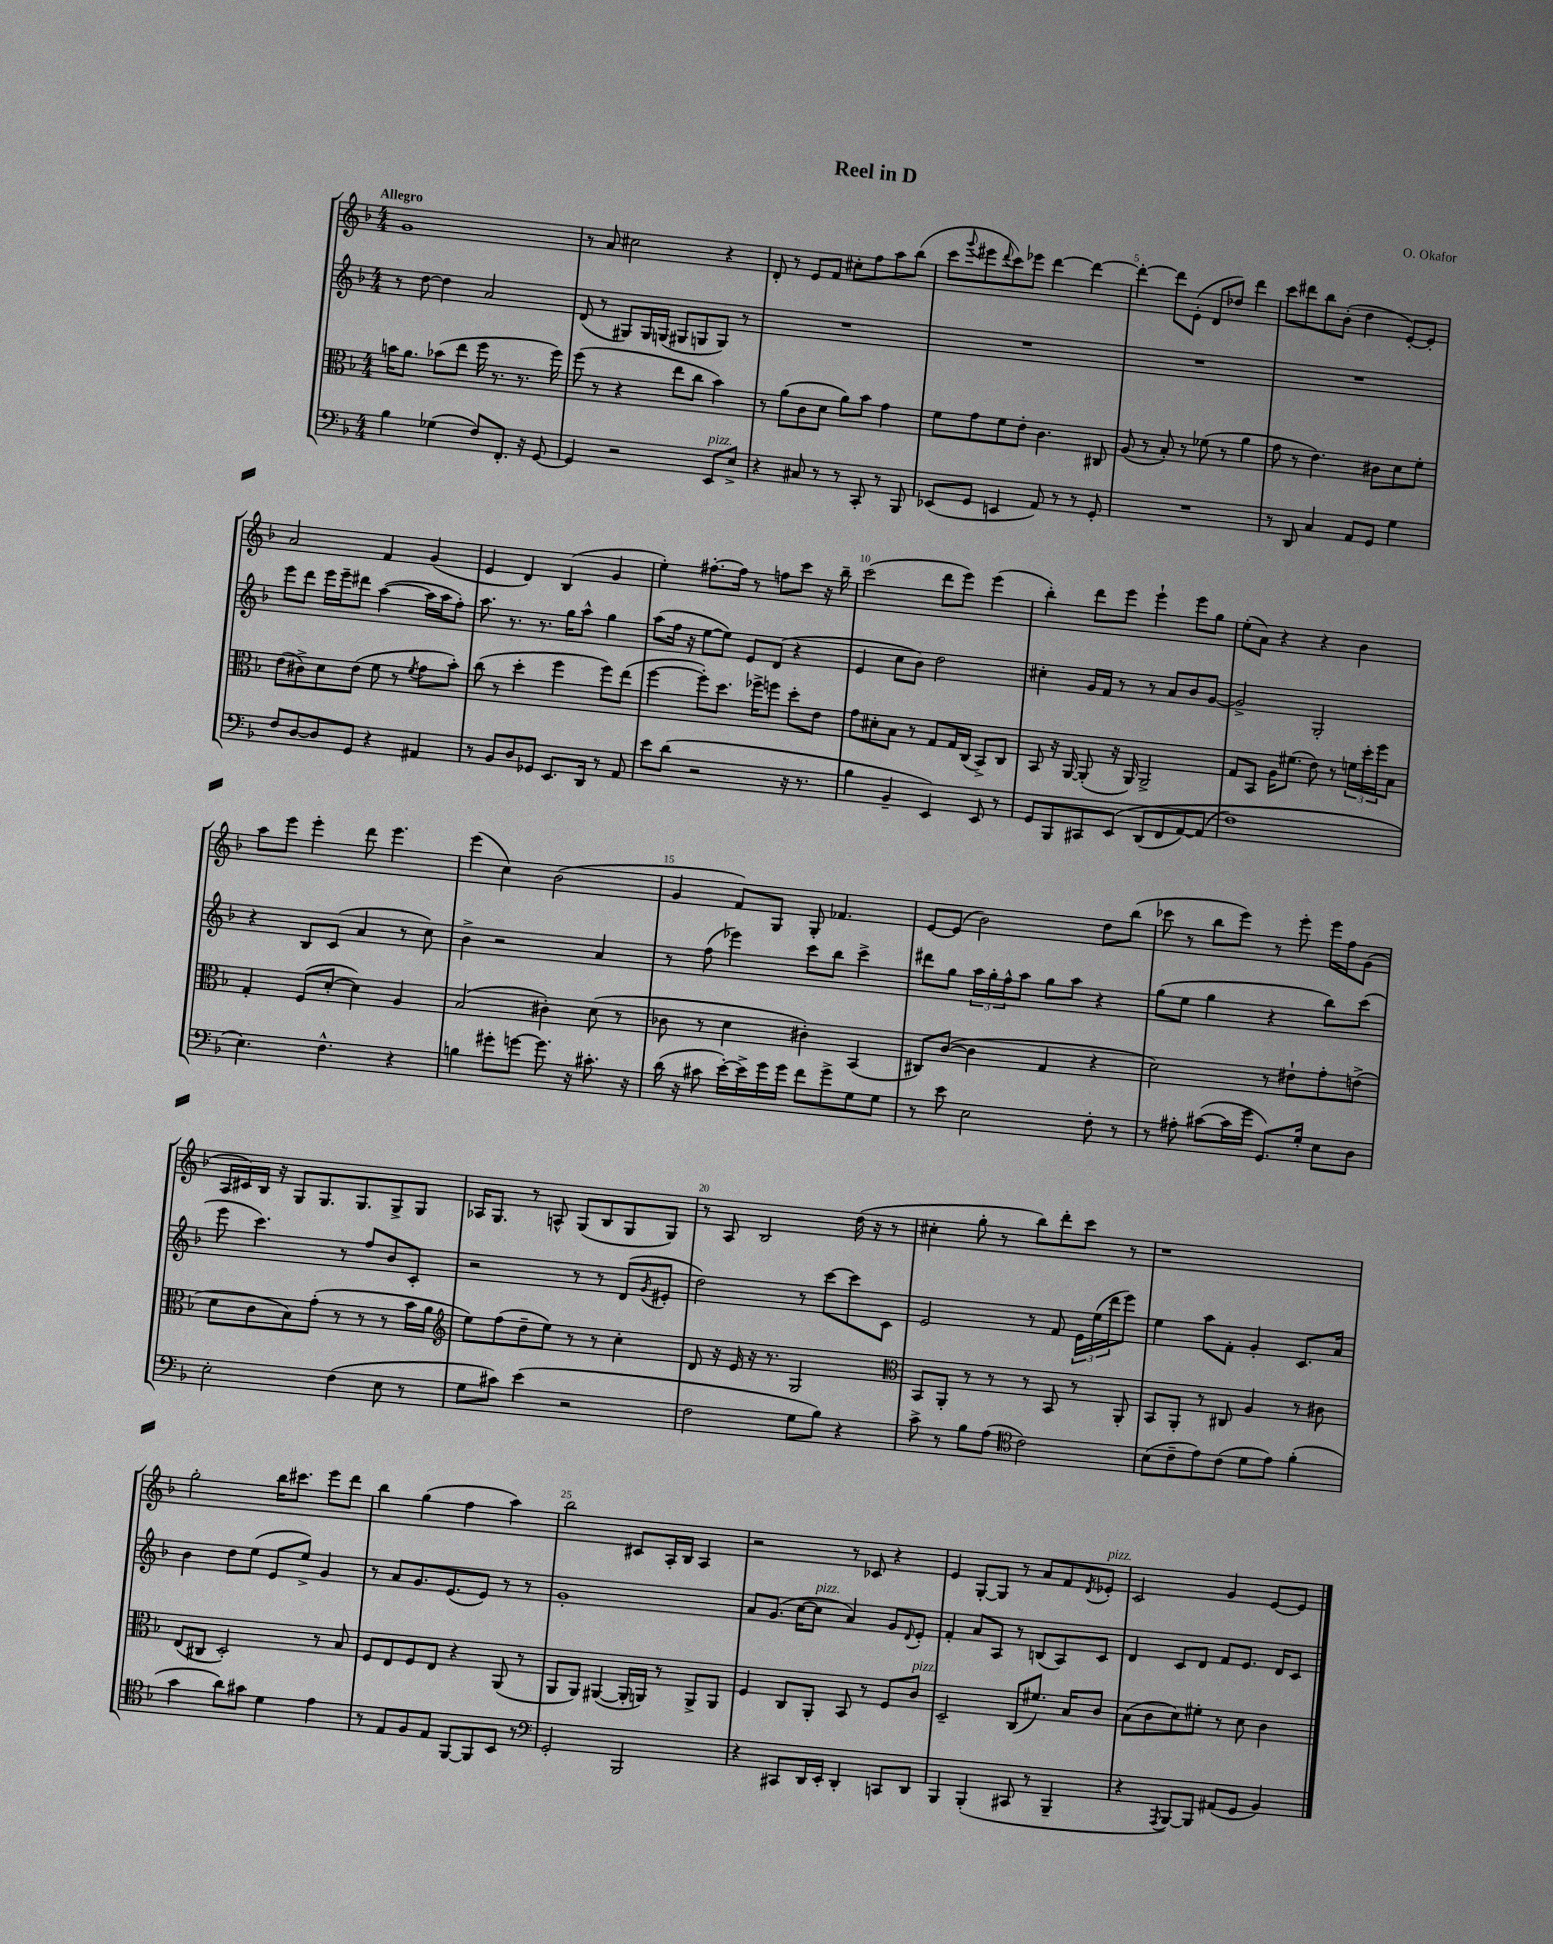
\header { title = "Reel in D" composer = "O. Okafor" }
<<
\new StaffGroup <<
\new Staff = "s0" {
    \clef treble \key f \major \numericTimeSignature \time 4/4 \tempo "Allegro"
    g'1 |
    r8 a'8 cis''2 r4 |
    d'8-. r8 e'8 f'8 cis''8-. f''8 a''8 bes''8( |
    c'''8 \appoggiatura { g'''8 } eis'''8 \appoggiatura { d'''8 } c'''8) ees'''8 d'''4~ d'''4~ |
    d'''4~-. d'''8 e'8-.( d'8 des''8) d'''4 |
    c'''8 dis'''8 bes''8 bes'8-.( d''4 e'8~-.) e'8-. |
    a'2 f'4 g'4( |
    e'4 d'4) bes4( g'4 |
    e''4-.) fis''8.~-. fis''16 r8 f''8 c'''8 r16 bes''16-- |
    c'''2( d'''8 e'''8) e'''4( |
    bes''4-.) d'''8 e'''8 e'''4-! e'''8 g''8 |
    e''8-.( a'8) r4 r4 bes'4 |
    a''8 e'''8 e'''4-. d'''8 e'''4. |
    e'''4( c''4) bes'2( |
    g'4 f'8) g8 g8-. fes'4. |
    e'8~ e'8( bes'2) d''8 bes''8( |
    ces'''8 r8 bes''8 e'''8) r8 e'''8-. e'''16 f''16 g'8( |
    a16 cis'16) bes16 r16 g8 g8. g8. g8-> g8 |
    aes16 g8. r8 a8-^ g8( bes8 g8 g8) |
    r8 a8 bes2 d''16( r16 r8 |
    cis''4-. g''8-. r8 bes''8) d'''8-. c'''8 r8 |
    r1 |
    g''2-. bes''16 cis'''8. e'''8 d'''8 |
    bes''4 g''4( f''4 a''4) |
    bes''2 cis'8 a16-. bes16 a4 |
    r2 r8 ces'8 r4 |
    e'4 g8~-. g8 r8 a'8 f'8 \acciaccatura { d'8 } ees'8-.^\markup { \italic "pizz." } |
    c'2 g'4 e'8~ e'8 \bar "|." |
}
\new Staff = "s1" {
    \clef treble \key f \major \numericTimeSignature \time 4/4
    r8 d''8~ d''4 a'2 |
    d'8( r8 gis8) gis16 g16( gis8 g8 g8) r8 |
    R1 |
    R1 |
    R1 |
    R1 |
    e'''8 d'''8 e'''16 e'''16-- dis'''8 a''4~( a''16 a''16 f''8-.) |
    a''8. r8. r8. g''16 a''8-^ g''4 |
    a''8( f''16 r16 e''8~ e''8) e'8 d'8( r4 |
    e'4 c''8 bes'8) d''2 |
    cis''4-. g'16 f'16 r8 r8 a'8 bes'8 g'8~ |
    g'2-> g2-. |
    r4 bes8 c'8( a'4 r8 c''8) |
    bes'4-> r2 a'4 |
    r8 f''8( ees'''4) c'''8 bes''8 c'''4-> |
    dis'''8 g''8 \tuplet 3/2 { a''16 g''16-. f''16-^ } a''8 g''8 a''8 r4 |
    g''8( e''8 g''4 r4 bes''8) c'''8( |
    e'''8 c'''4.) r8 f''8 bes'8 c'8-. |
    r2 r8 r8 d'8( \acciaccatura { g'8 } eis'8-. |
    d''2) r8 c'''8~ c'''8 c'8 |
    e'2 r8 f'8 \tuplet 3/2 { e'16 e''16( d'''16 } e'''8) |
    e''4 a''8 f'8-. g'4-. c'8. a'16 |
    bes'4 d''8 e''8( e'8 e''8->) g'4 |
    r8 a'8 g'8. e'8.( e'8) r8 r8 |
    g'1-. |
    a'8 g'8.( c''16~ c''8^\markup { \italic "pizz." } a'4) g'8 \appoggiatura { d'8 } e'8-. |
    f'4-. a'8 a8 r8 b8( a8) c'8 |
    d'4 c'8 d'8 f'8 e'8. d'16 c'8 \bar "|." |
}
\new Staff = "s2" {
    \clef alto \key f \major \numericTimeSignature \time 4/4
    b'16 a'8. bes'8( e''8 f''16 r8. r8. f''16) |
    f''8( r8 r4 e''8 c''8 bes'4) |
    r8 a'8( c'8 d'8 a'8) bes'8 g'4 |
    f'8 g'8 f'8 e'8-. c'4. cis8 |
    a8( r8 bes8-.) r8 fes'8( r8 a'4 |
    g'8 r8 e'4.) cis'8 d'8 f'8-. |
    e'8( cis'8->) d'8 e'8( f'8 r8 \acciaccatura { f'8 } g'8 bes'8-.) |
    c''8( r8 d''4-. f''4 f''8) e''8( |
    f''4~ f''8-.) d''8. fes''16-> f''8 d''8-. e'8 |
    g'8 dis'8-. bes8 r8 g8 g16 c16( bes,8->) c8 |
    bes,8 r16 a,16~ a,8-.( r16 a,16) a,2-> |
    g8 bes,8 a16 fis'8.( e'8) r8 \tuplet 3/2 { f'16 d''16-. f''16 } bes8 |
    g4-. f8( d'8~-. d'4) a4 |
    bes2( cis'4-.) d'8( r8 |
    ces'8 r8 d'4 cis'4-.) bes,4( |
    cis8) c'8~( c'4 g4 r4 |
    d'2) r8 eis'8-! g'8-. e'8->( |
    d'8 c'8 bes8) g'8-.( r8 r8 r8 bes'16 a'16 |
    \clef treble e''8) f''8( d''8-- e''8) r8 r8 c''4-. |
    d'8 r16 e'16 r16 r8. g2 |
    \clef alto bes,8 a,8-. r8 r8 r8 bes,8 r8 a,8-. |
    bes,8 a,8-. r8 cis8 a4 r8 cis'8 |
    e8( cis8 d2-.) r8 bes8 |
    f8 e8 f8 e8 r4 a,8( r8 |
    a,8 a,8) ais,4~( ais,16-. a,16) r8 a,8-> a,8 |
    f4 c8 a,8-. bes,8 r8 f8 c'8^\markup { \italic "pizz." } |
    d2-- c8( fis'8.) bes16 c'8 |
    bes8( c'8 d'8) fis'8-. r8 d'8 c'4 \bar "|." |
}
\new Staff = "s3" {
    \clef bass \key f \major \numericTimeSignature \time 4/4
    bes4 ges4( f8) f,8.-. r16 g,8~ |
    g,4 r2 e,8^\markup { \italic "pizz." } e8-> |
    r4 cis8 r8 r8 c,8-. r8 bes,,8 |
    ees,8( g,8 e,4 a,8) r8 r8 g,8-. |
    R1 |
    r8 d,8 c4 a,8 g,8 g4 |
    f8 d8~ d8 g,8 r4 ais,4 |
    r8 bes,8 d8 ges,8 e,8. d,16 r8 a,8 |
    e'8 d'8( r2 r16 r8. |
    bes4 bes,4-- e,4) e,8 r8 |
    g,8 bes,,8 cis,8 e,8\( d,8( f,8 a,8~) a,8( |
    f1) |
    e4.\) f4.-^ r4 |
    b4 gis'8-. g'8~ g'8. r16 cis'8.-. r16 |
    d'16( r16 cis'8 e'16~-.) e'16-> g'16 g'16 f'8 g'8-> g8 g8 |
    r8 e'8 e2 f8-. r8 |
    r8 ais8-. cis'8~( cis'16 g'16 g,8.) g16-. e8 d8 |
    e2-. f4( e8 r8 |
    g8 cis'8) e'4( r2 |
    f2 g8 bes8) r4 |
    c'8-> r8 bes8 a8( \clef tenor c'2) |
    bes8( c'8-- e'8) c'8( d'8 e'8) f'4-.( |
    g'4 a'8) gis'8 d'4 e'4 |
    r8 e8 f8 e8 f,8~ f,8 bes,8 r8 |
    \clef bass g,2-. bes,,2 |
    r4 cis,8 d,16 e,16-. d,4-. c,8 d,8 |
    bes,,4 bes,,4-.( cis,8 r8 bes,,4-- |
    r4 \acciaccatura { a,,8 } bes,,8~) bes,,8 ais,8( g,8 bes,4) \bar "|." |
}
>>
>>
\layout { \context { \Score \override BarNumber.break-visibility = ##(#f #t #t) barNumberVisibility = #(every-nth-bar-number-visible 5) } }
